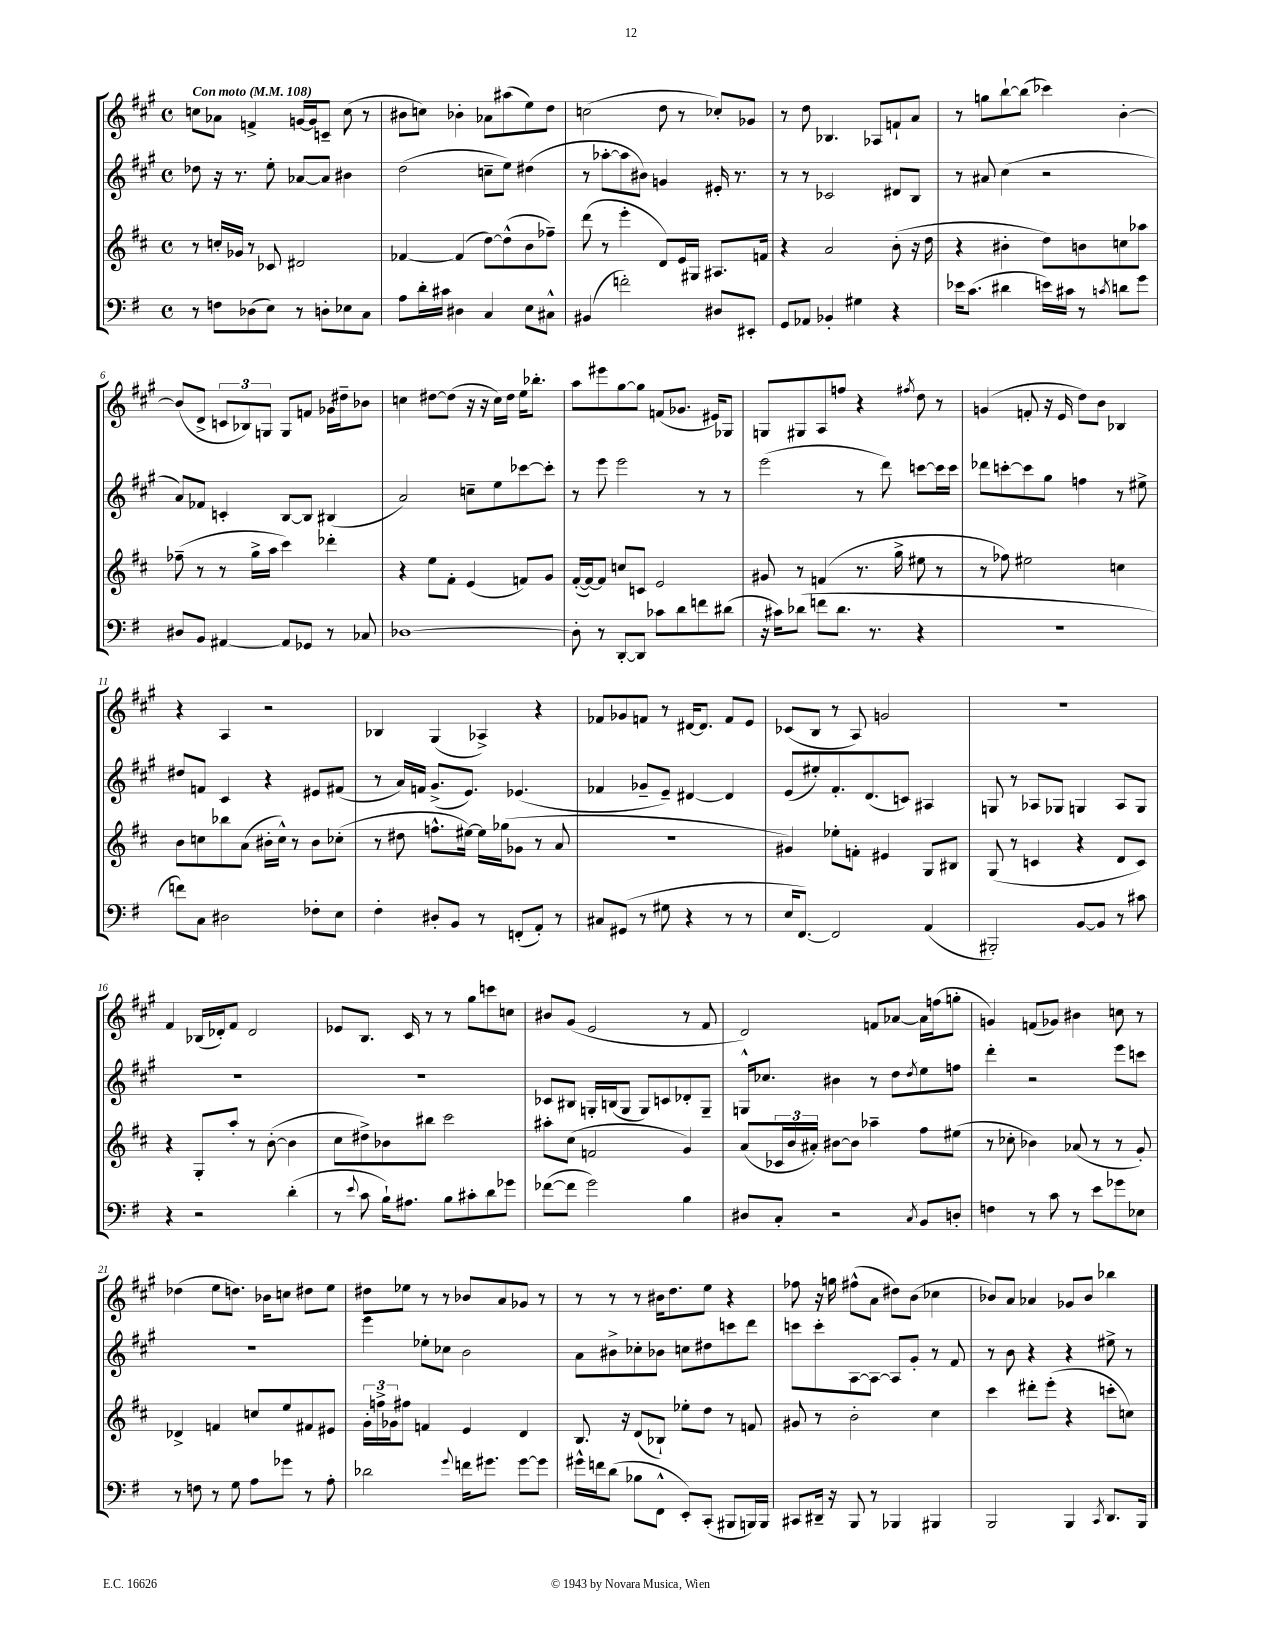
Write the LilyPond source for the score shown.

<<
\new StaffGroup <<
\new Staff = "s0" {
    \clef treble \key a \major \defaultTimeSignature \time 4/4 \tempo "Con moto" 4 = 108
    c''8 aes'8 f'4-> g'16~ g'16 c'8-- c''8( r8 |
    bis'8 c''8) bes'4-. aes'8 ais''8( e''8) d''8 |
    c''2( d''8 r8 ces''8-.) ges'8 |
    r8 d''8 bes4. aes8 f'8-! a'8 |
    r8 g''8 b''8~-! b''8( ces'''4) b'4~-. |
    b'8( d'8-> \tuplet 3/2 { c'8 bes8) g8 } g8 f'8 ges'16 dis''16-- bes'8 |
    c''4 dis''8~ dis''8( r16 r16 c''16) dis''16 e''16 bes''8.-. |
    a''8 eis'''8 gis''8~ gis''8 f'8( ges'8. eis'16) ges8 |
    g8 gis8 a8 f''8 r4 \acciaccatura { fis''8 } d''8 r8 |
    g'4( f'8-. r16 e'16 d''8) b'8 bes4 |
    r4 a4 r2 |
    bes4 gis4( aes4->) r4 |
    fes'8 ges'8 f'8 r8 dis'16~ dis'8. f'8 e'8 |
    ces'8( b8 r8 a8) g'2 |
    R1 |
    fis'4 bes16( des'16-.) fis'8 des'2 |
    ees'8 b8. cis'16 r8 r8 gis''8 c'''8 c''8 |
    bis'8 gis'8( e'2 r8 fis'8 |
    d'2) f'8 aes'8~ aes'16 f''16( g''8-. |
    g'4) f'8( ges'8) bis'4 c''8 r8 |
    des''4( e''8 d''8.) bes'16 c''8 dis''8 e''8 |
    dis''8 ees''8 r8 r8 bes'8 a'8 ges'8 r8 |
    r8 r8 r8 bis'16 d''8. e''8 r4 |
    fes''8 r16 g''16 fis''8-^( a'8 dis''8) b'8( ces''4 |
    bes'8) a'8 aes'4 ges'8 bes'8 bes''4 \bar "|." |
}
\new Staff = "s1" {
    \clef treble \key a \major \defaultTimeSignature \time 4/4
    des''8 r16 r8. e''8-. aes'8~ aes'8 bis'4 |
    d''2( c''8-- e''8) dis''4( |
    r8 aes''8~-. aes''8 bis'8) g'4 eis'16-. r8. |
    r8 r8 ces'2 dis'8 b8 |
    r8 ais'8 cis''4( r2 |
    a'8) fes'8 c'4-. b8~ b8 bis4( |
    a'2) c''8-- e''8 ces'''8~ ces'''8-. |
    r8 e'''8 e'''2 r8 r8 |
    e'''2( r8 d'''8) c'''8~ c'''16 c'''16 |
    des'''8 c'''8~-. c'''8 gis''8 f''4 r8 eis''8-> |
    dis''8 f'8 cis'4 r4 eis'8 fis'8( |
    r8 a'16) f'16 gis'8.->( e'8.) ees'4.( |
    fes'4 ges'8-- e'8--) dis'4~ dis'4 |
    e'8( eis''8-.) fis'8.-. d'8.( c'8) ais4 |
    g8 r8 aes8 ges8 g4 aes8 g8 |
    R1 |
    R1 |
    ces'8 bis8 g16-. b16( g8 g8) c'8 des'8-. g8-- |
    g16-^ ces''8. bis'4 r8 d''8 \acciaccatura { d''8 } e''8 f''8 |
    d'''4-. r2 e'''8 c'''8 |
    R1 |
    e'''4 ees''8-. ces''8 b'2 |
    a'8 bis'8-> ces''8-. bes'8 c''8 dis''8 c'''8 d'''8 |
    c'''8 c'''8-. a8~ a8~ a8 gis'8-. r8 fis'8 |
    r8 b'8 r4 r4 eis''8-> r8 \bar "|." |
}
\new Staff = "s2" {
    \clef treble \key d \major \defaultTimeSignature \time 4/4
    r8 c''16-. ges'16 r8 ces'8 dis'2 |
    fes'4~ fes'4( d''8~) d''8-^( b'8 fes''8--) |
    d'''8( r8 e'''4-. d'8) e'16 gis16 ais8. f'16 |
    r4 a'2 b'8-.( r16 d''16 |
    r4 bis'4-. d''8) b'8 c''8 aes''8 |
    fes''8--( r8 r8 g''16-> a''16 cis'''4) des'''4-. |
    r4 e''8 fis'8-. e'4( f'8) g'8 |
    fis'16~-.( fis'16~) fis'8 c''8 c'8 e'2 |
    gis'8 r8 f'4( r8. g''16-> eis''8 r8 |
    r8 fes''8) eis''2 c''4 |
    b'8 c''8 bes''8 a'8( bis'16-. c''16-^) r8 bis'8 ces''8-.( |
    r8 dis''8 f''8.-^ eis''16~) eis''16 ges''16( ges'8 r8 a'8 |
    R1 |
    gis'4) ees''8-. f'8-. eis'4 g8 bis8 |
    g8( r8 c'4 r4 d'8 c'8) |
    r4 g8-. a''8-. r8 b'8~-.( b'4 |
    cis''8 dis''8->) bes'8 bis''8 cis'''2 |
    ais''8-. cis''8( f'2 g'4) |
    a'8( \tuplet 3/2 { ces'16 b'16 ais'16-.) } bis'8~ bis'8 aes''4-- fis''8 eis''8( |
    r8 ces''8-. bes'4) aes'8( r8 r8 g'8-.) |
    des'4-> f'4 c''8 e''8 fis'8 eis'8 |
    \tuplet 3/2 { g'16-. f''16-> ges'16 } fis''8 f'4 e'4 d'4 |
    b8. r16 d'8( bes8-!) ees''8-. d''8 r8 f'8 |
    gis'8 r8 b'2-. cis''4 |
    cis'''4 dis'''8-. e'''8-.( r4 c'''8-. c''8) \bar "|." |
}
\new Staff = "s3" {
    \clef bass \key g \major \defaultTimeSignature \time 4/4
    r8 f8 des8( e8) r8 d8-. ees8 c8 |
    a8 d'16-. cis'16 dis4 c4 e8 cis8-^ |
    bis,4( f'2-.) dis8 eis,8-. |
    g,8 aes,8 bes,4-. gis4 r4 |
    ees'16 c'8.( dis'4 e'16) cis'16 r8 \acciaccatura { c'8 } d'8 g'8 |
    dis8 b,8 ais,4~ ais,8 ges,8 r8 ces8 |
    des1~ |
    des8-. r8 d,8~-. d,8 ces'8 d'8 f'8 dis'8( |
    r16 cis'16) des'8( f'8 des'8. r8. r4 |
    R1 |
    f'8) c8 dis2 fes8-. e8 |
    fis4-. dis8-. b,8 r8 f,8-.( a,8-.) r8 |
    cis8 gis,8( r8 gis8 r4 r8 r8 |
    e16 fis,8.~) fis,2 a,4( |
    bis,,2-.) b,8~ b,8 r8 cis'8 |
    r4 r2 d'4-.( |
    r8 \appoggiatura { e'8 } c'8 b16-!) ais8. b8 cis'8-. d'8 ges'8 |
    fes'8~( fes'8 g'2) b4 |
    dis8 c8-. r2 \acciaccatura { c8 } b,8 d8-. |
    f4 r8 c'8 r8 e'8 ges'8 ees8 |
    r8 f8 r8 g8 a8 ges'8 r8 a8-. |
    des'2 \appoggiatura { g'8 } f'16 gis'8. gis'8~ gis'8 |
    gis'16-^ f'16 d'8( bes8 fis,8-^ e,8-.) c,8-.( bis,,8 b,,16) b,,16 |
    cis,8 dis,16-- r16 b,,8 r8 bes,,4 bis,,4 |
    b,,2 b,,4 \acciaccatura { c,8 } d,8. b,,16 \bar "|." |
}
>>
>>
